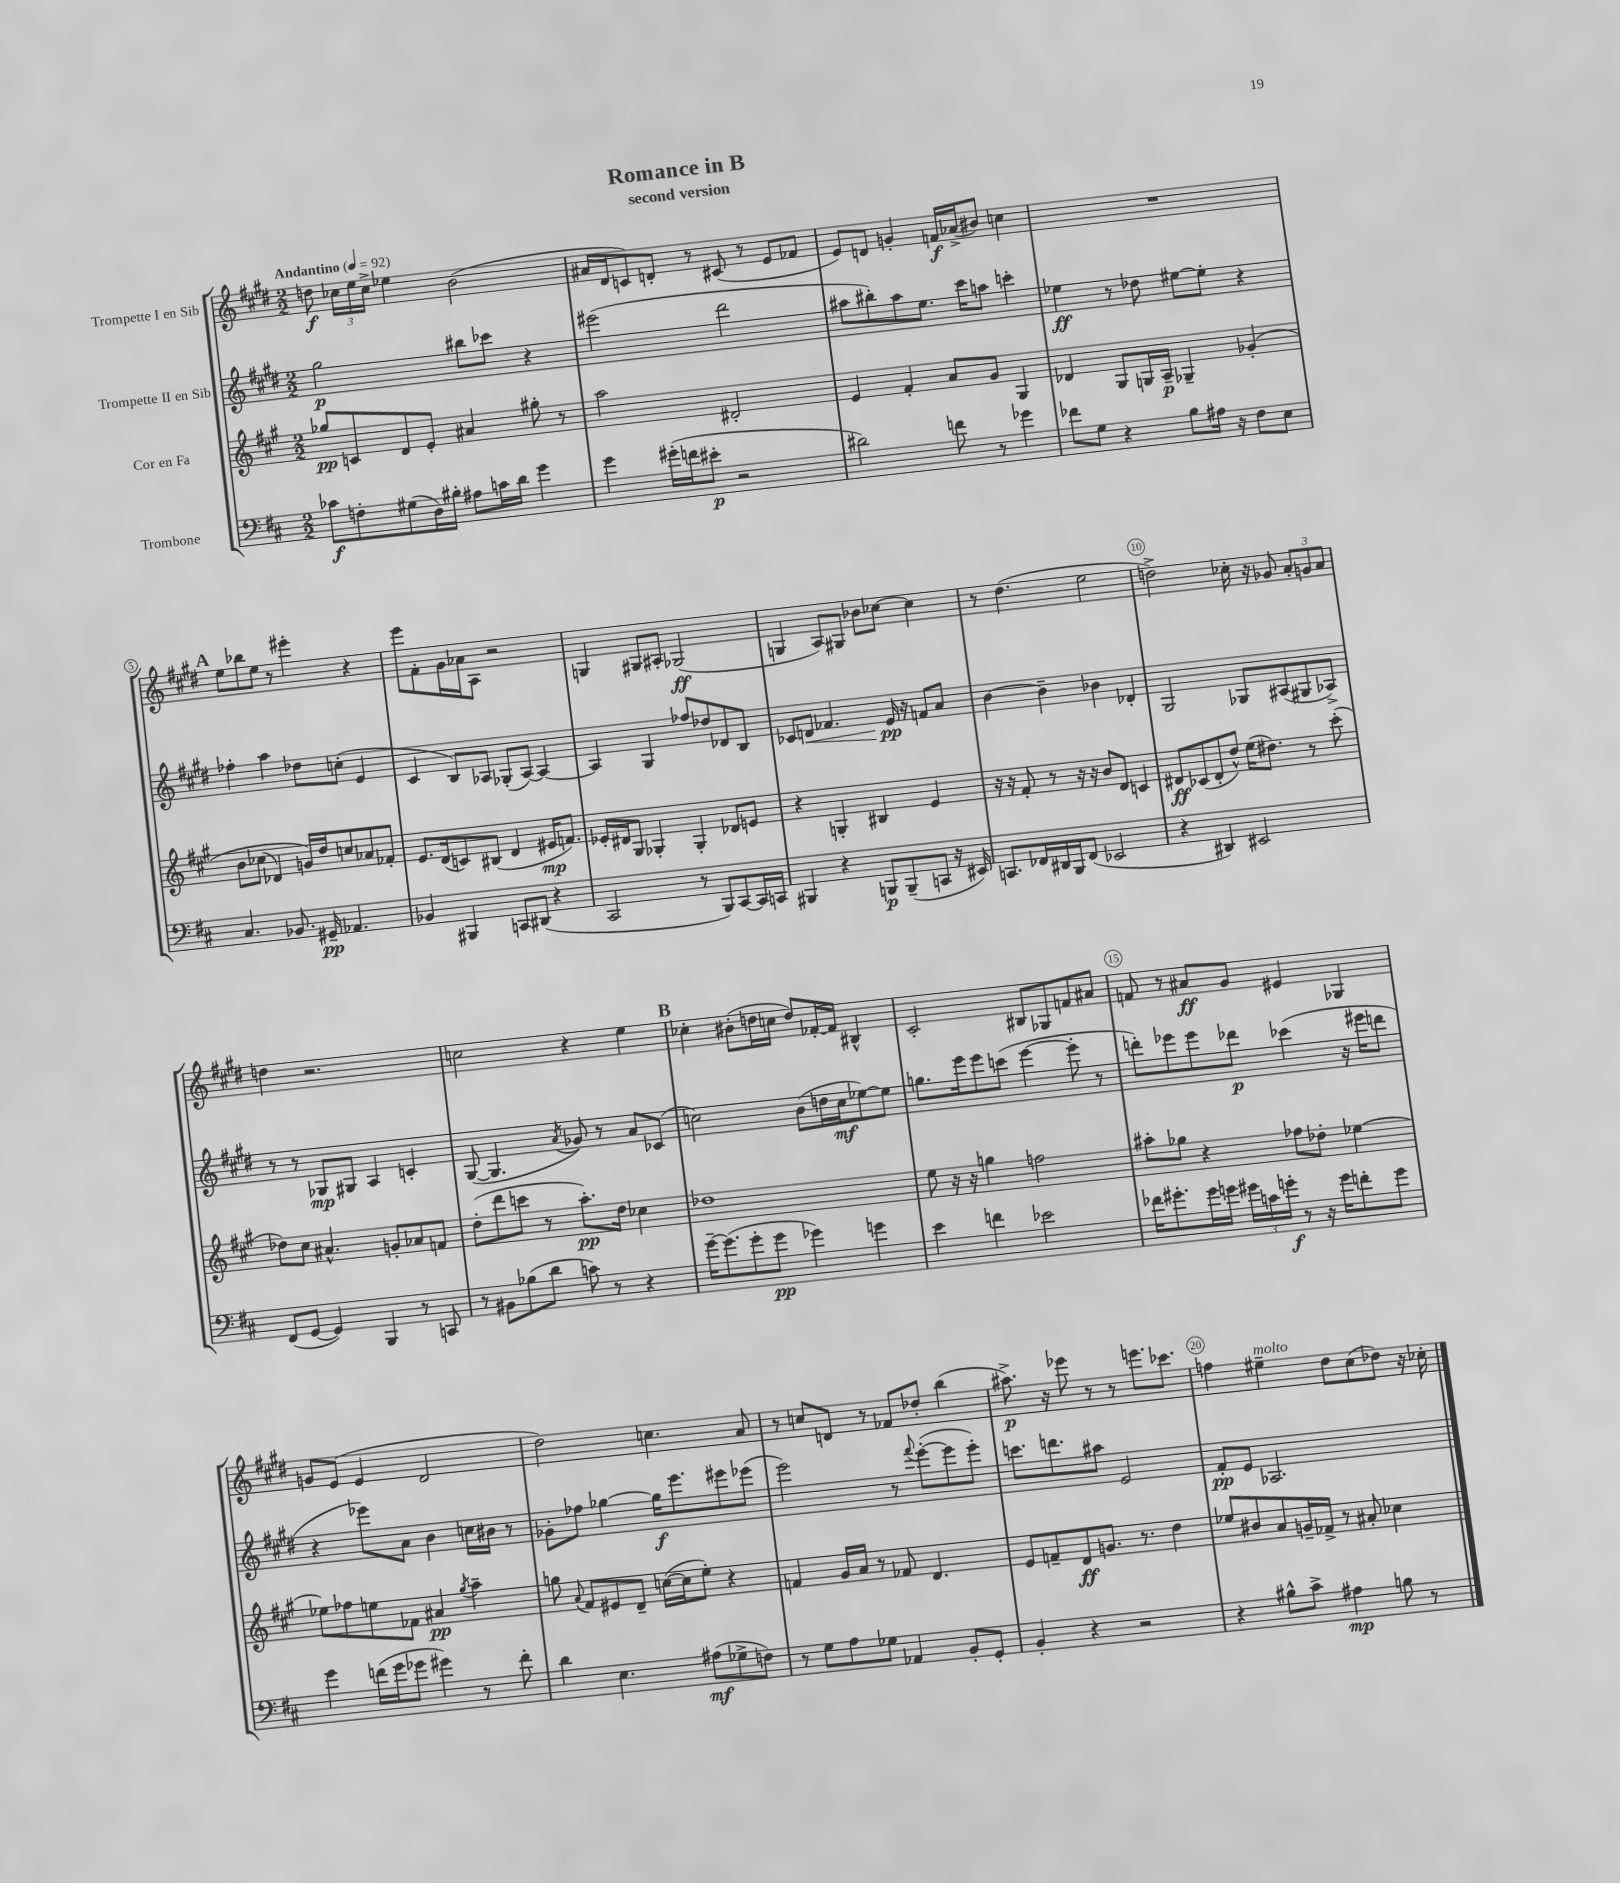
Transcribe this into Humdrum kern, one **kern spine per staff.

**kern	**dynam	**kern	**dynam	**kern	**dynam	**kern	**dynam
*part4	*part4	*part3	*part3	*part2	*part2	*part1	*part1
*staff4	*staff4	*staff3	*staff3	*staff2	*staff2	*staff1	*staff1
*I"Trombone	*	*I"Cor en Fa	*	*I"Trompette II en Sib	*	*I"Trompette I en Sib	*
*clefF4	*	*clefG2	*	*clefG2	*	*clefG2	*
*k[f#c#]	*	*k[f#c#g#]	*	*k[f#c#g#d#]	*	*k[f#c#g#d#]	*
*M2/2	*	*M2/2	*	*M2/2	*	*M2/2	*
*MM92	*	*MM92	*	*MM92	*	*MM92	*
=1	=1	=1	=1	=1	=1	=1	=1
!	!	!	!	!	!	!LO:TX:a:B:t=Andantino	!
8c-X\L	f	8gg-X/L	pp	2gg#\	p	8ddn\	f
8Fn'\	.	8cn/	.	.	.	24cc-X\LL	.
.	.	.	.	.	.	24ee\	.
.	.	.	.	.	.	24cc-^\JJ	.
(8G#X\	.	8d/	.	.	.	4ee-X\	.
16D\L)	.	8e'/J	.	.	.	.	.
16B#X'\JJ	.	.	.	.	.	.	.
8A#X\L	.	4a#X/	.	8bb#X\L	.	(2b\	.
16cn\L	.	.	.	8ccc-X\J	.	.	.
16d\JJ	.	.	.	.	.	.	.
4g\	.	8gg#X'\	.	4r	.	.	.
.	.	8r	.	.	.	.	.
=2	=2	=2	=2	=2	=2	=2	=2
4g\	.	2aa\	.	(2eee#X\	.	16a#X/LL	.
.	.	.	.	.	.	16d#/J	.
.	.	.	.	.	.	8cn/)	.
(16g#X'\LL	.	.	.	.	.	8dn'/J	.
16fn\J	.	.	.	.	.	.	.
8e#X'\J	p	.	.	.	.	8r	.
2r	.	2d#X'/	.	2ddd#\	.	(8c#X/	.
.	.	.	.	.	.	8r	.
.	.	.	.	.	.	8e/L	.
.	.	.	.	.	.	8f-X/J	.
=3	=3	=3	=3	=3	=3	=3	=3
2d#X\)	.	4e/	.	8aa#X\L	.	8e/L)	.
.	.	.	.	8bb#X'\)	.	8dn/J	.
.	.	4f#'/	.	8aa#\	.	4gn'/	.
.	.	.	.	8.ee\J	.	.	.
8fn\	.	8a/L	.	.	.	16fn/LL	f
.	.	.	.	16ccc#\KL	.	(16a-X^/J	.
8r	.	8g#/J	.	8aan\J	.	8b#X/J)	.
4g-X\	.	4G#/	.	4cccn'\	.	4ccn\	.
=4	=4	=4	=4	=4	=4	=4	=4
8f-X\L	.	4d-X/	.	4ee-X\	ff	1r	.
8G\J	.	.	.	.	.	.	.
4r	.	8G#/L	.	8r	.	.	.
.	.	16Gn/L	.	8dd-X\	.	.	.
.	.	16A~/JJ	p	.	.	.	.
8B\L	.	4G-X~/	.	[8ee#X\L	.	.	.
16A#X\Jk	.	.	.	8ee#'\J]	.	.	.
16r	.	.	.	.	.	.	.
8F#\L	.	(4g-X'/	.	4r	.	.	.
8E\J	.	.	.	.	.	.	.
!!LO:LB:g=z
!!LO:REH:place=s1:t=A
=5	=5	=5	=5	=5	=5	=5	=5
4.C#/	.	8b\L	.	4ff-X'\	.	8ee\L	.
.	.	(8cc-X\J	.	.	.	8bb-X\	.
.	.	4d-X/)	.	4aa\	.	8ee\J	.
8.BB-X/	.	.	.	.	.	8r	.
.	.	16gn/LL)	.	8dd-X\L	.	4eee#X'\	.
16GG#X~/	pp	16dd/J	.	.	.	.	.
4.AA-X/	.	8ccn/	.	(8ccn'\J	.	.	.
.	.	8a-X/	.	4e/	.	4r	.
.	.	8f-X'/J	.	.	.	.	.
=6	=6	=6	=6	=6	=6	=6	=6
4BB-X/	.	8.e/L	.	4c#/	.	8eee\L	.
.	.	.	.	.	.	8f#'\	.
.	.	(16d/k	.	.	.	.	.
4BBB#X/	.	8cn/)	.	8B/L)	.	16g#\L	.
.	.	.	.	.	.	16a-X\J	.
.	.	(8B#X/J	.	8A-X/J	.	8A\J	.
8CCn/L	.	4d/	.	(8G-X'/L	.	2r	.
(8DD#X/J	.	.	.	[8A-/J)	.	.	.
4r	.	16e#X/KL	mp	4A-/_	.	.	.
.	.	8.fn/J)	.	.	.	.	.
=7	=7	=7	=7	=7	=7	=7	=7
2CC#/	.	16e-X'/LL	.	4A-/]	.	4Gn/	.
.	.	16d#X/J	.	.	.	.	.
.	.	8G#/J	.	.	.	.	.
.	.	4G-X'/	.	4G#/	.	8G#X/L	.
.	.	.	.	.	.	8A#X'/J	.
8r	.	4G-'/	.	8ff-X/L	.	(2G-X/	ff
8BBB/L)	.	.	.	8dd-X/	.	.	.
[8CC#/	.	8d-X/L	.	8d-X/	.	.	.
16CC#/L]	.	8en/J	.	8B/J	.	.	.
16CCn/JJ	.	.	.	.	.	.	.
=8	=8	=8	=8	=8	=8	=8	=8
4BBB#X/	.	4r	.	8c-X/L	.	4Gn/	.
!	!	!	!	!	!LO:HP:b	!	!
.	.	.	.	8dn/J	<	.	.
4r	.	4Gn'/	.	4.f-X/	.	8A/L)	.
.	.	.	.	.	.	8G#X/J	.
8BBBn/L	p	4B#X/	.	.	.	8b-X\L	.
(8BBB~/	.	.	.	16e/	pp	[8cc-X\J	.
.	.	.	.	16r	[	.	.
8CCn/J	.	4e/	.	8fn/L	.	4cc-\]	.
16r	.	.	.	8a/J	.	.	.
16EE#X/)	.	.	.	.	.	.	.
=9	=9	=9	=9	=9	=9	=9	=9
8.CCn/L	.	16r	.	[4b\	.	8r	.
.	.	16r	.	.	.	.	.
.	.	8f#'/	.	.	.	(4.dd#\	.
16FF-X/L	.	.	.	.	.	.	.
16DD#X/	.	8r	.	4b~\]	.	.	.
16BBB/J	.	.	.	.	.	.	.
(8FF-/J	.	16r	.	.	.	.	.
.	.	16r	.	.	.	.	.
2EE-X/	.	8b/L	.	4b-X\	.	2ee\	.
.	.	8d/J	.	.	.	.	.
.	.	4cn/	.	4d-X'/	.	.	.
=10	=10	=10	=10	=10	=10	=10	=10
4r	.	8d#X/L	ff	2G#/	.	2ddn^\)	.
.	.	(8c-X/	.	.	.	.	.
4DD#X/)	.	8d#'/	.	.	.	.	.
.	.	8dd^^/J)	.	.	.	.	.
2EE#X/	.	(16ee\KL	.	8G-X/L	.	16cc-X'\	.
.	.	8.dd#X\J)	.	.	.	16r	.
.	.	.	.	(8A#X/	.	8g-X/	.
.	.	8r	.	8G#X/	.	12a'/L	.
.	.	.	.	.	.	12gn/	.
.	.	(8ccc#'\	.	8A-X^/J)	.	.	.
.	.	.	.	.	.	12a/J	.
!!LO:LB:g=z
=11	=11	=11	=11	=11	=11	=11	=11
(8FF#/L	.	8dd-X\L)	.	8r	.	4ddn\	.
[8GG/J	.	8cc#\J	.	8r	.	.	.
4GG/])	.	4.a#X^^/	.	8G-X/L	mp	2.r	.
.	.	.	.	8G#X/J	.	.	.
4BBB/	.	.	.	4A/	.	.	.
.	.	8gn'/L	.	.	.	.	.
8r	.	8a-X/	.	4cn'/	.	.	.
8CCn/	.	8fn/J	.	.	.	.	.
=12	=12	=12	=12	=12	=12	=12	=12
8r	.	(8dd'\L	.	([8G#/	.	2ccn\	.
8BB#X\L	.	8ddd\	.	4.G#/]	.	.	.
(8B-X\	.	8cccn\J	.	.	.	.	.
8d\J	.	8r	.	.	.	.	.
.	.	.	.	8qa/	.	.	.
8cn\)	.	8.aa'\L)	pp	8g-X/)	.	4r	.
8r	.	.	.	8r	.	.	.
.	.	16dd\Jk	.	.	.	.	.
4r	.	4cc-X\	.	8a/L	.	4ee\	.
.	.	.	.	(8c-X/J	.	.	.
!!LO:REH:place=s1:t=B
=13	=13	=13	=13	=13	=13	=13	=13
[16g~\KL	.	1dd-X	.	2ccn\)	.	4cc-X'\	.
(8.g\]	.	.	.	.	.	.	.
8g'\	.	.	.	.	.	(8b#X'\L	.
8g\J	pp	.	.	.	.	16ddn\L	.
.	.	.	.	.	.	16ccn\JJ	.
4g-X\)	.	.	.	(8b\L	.	8dd/L)	.
.	.	.	.	16ddn\L	.	[16f-X'/L	.
.	.	.	.	16cc\J	mf	16f-/JJ]	.
4gn\	.	.	.	[8ee-X\)	.	4B#X^^/	.
.	.	.	.	8ee-\J]	.	.	.
=14	=14	=14	=14	=14	=14	=14	=14
4e\	.	8ee\	.	8.ggn\L	.	2c#'/	.
.	.	16r	.	.	.	.	.
.	.	16r	.	16eee\k	.	.	.
4fn\	.	4ggn\	.	8eee\	.	.	.
.	.	.	.	(8cccn\J	.	.	.
2e-X\	.	2ffn\	.	[4eee\	.	8B#X/L	.
.	.	.	.	.	.	8G-X/	.
.	.	.	.	8eee'\]	.	8fn/	.
.	.	.	.	8r	.	8a#X/J	.
=15	=15	=15	=15	=15	=15	=15	=15
16f-X\KL	.	8aa#X'\L	.	8dddn'\L)	.	8fn/	.
8.g#X'\	.	.	.	.	.	.	.
.	.	8gg-X\J	.	8eee-X\	.	8r	.
16g#\L	.	4r	.	8eee-\	.	8a#X/L	ff
16gn\JJ	.	.	.	.	.	.	.
24g#X\LL	.	.	.	8ddd-X\J	p	8g#/J	.
24cn\	.	.	.	.	.	.	.
24gn'\JJ	f	.	.	.	.	.	.
8r	.	8ff-X\L	.	(4ccc-X\	.	4e#X/	.
16r	.	8dd-X'\J	.	.	.	.	.
16g\KL	.	.	.	.	.	.	.
8fn'\	.	[4ee-X\	.	16r	.	4G-X/	.
.	.	.	.	16eee#X\KL	.	.	.
8g\J	.	.	.	8dddn\J	.	.	.
!!LO:LB:g=z
=16	=16	=16	=16	=16	=16	=16	=16
4g\	.	8ee-X\L]	.	4r	.	8gn/L	.
.	.	8ff-X\	.	.	.	(8e/J	.
(16fn\LL	.	8een\	.	8eee-X\L)	.	4e/	.
16g\J	.	.	.	.	.	.	.
8g-X\J	.	8f-X\J	.	8a\J	.	.	.
4g#X\)	.	4a#X/	pp	4b\	.	2d#/	.
.	.	8qgg#/	.	.	.	.	.
8r	.	4aa~\	.	16ccn\LL	.	.	.
.	.	.	.	16b#X\JJ	.	.	.
8f'\	.	.	.	8r	.	.	.
=17	=17	=17	=17	=17	=17	=17	=17
4d\	.	8ggn\	.	8g-X'\L	.	2dd#\)	.
.	.	8qqa/	.	.	.	.	.
.	.	8f#/L	.	8ff-X\J	.	.	.
4.E\	.	8e#X/	.	[4gg-X\	.	.	.
.	.	8d~/J	.	.	.	.	.
.	.	([16ccn\LL	.	16gg-\KL]	f	4.ccn\	.
.	.	16cc\J]	.	8.eee\	.	.	.
(8A#X\L	mf	8ee'\J)	.	.	.	.	.
8G-X^\	.	4r	.	8eee#X\	.	.	.
8Fn\J)	.	.	.	(8eee-X\J	.	8a/	.
=18	=18	=18	=18	=18	=18	=18	=18
8r	.	4fn/	.	2eee\)	.	8r	.
8G\L	.	.	.	.	.	8ccn/L	.
8A\	.	16g#/LL	.	.	.	8dn/J	.
.	.	16a/JJ	.	.	.	.	.
8G-X\J	.	8r	.	.	.	8r	.
4AA-X/	.	8f-X/	.	8r	.	8f-X/L	.
.	.	.	.	8qqfff#/	.	.	.
.	.	4.d/	.	([8eee'\L	.	8dd-X'/J	.
8BB'/L	.	.	.	8eee\]	.	(4bb\	.
8GG'/J	.	.	.	8eee'\J)	.	.	.
=19	=19	=19	=19	=19	=19	=19	=19
4BB'/	.	8e/L	.	8.cccn\L	.	8.aa#X^\)	p
.	.	8fn~/	.	.	.	.	.
.	.	.	.	8.dddn\	.	16r	.
4r	.	8d/	ff	.	.	8eee-X\	.
.	.	8.gn/J	.	8aa#X\J	.	8r	.
2r	.	.	.	2e/	.	8r	.
.	.	8.r	.	.	.	.	.
.	.	.	.	.	.	8.eeen\L	.
.	.	4dd\	.	.	.	.	.
.	.	.	.	.	.	8.ccc-X\J	.
=20	=20	=20	=20	=20	=20	=20	=20
4r	.	8ee-X/L	.	8f#'/L	pp	4ffn\	.
.	.	8b#X/	.	8e/J	.	.	.
!	!	!	!	!	!	!LO:TX:a:i:t=molto	!
8B#X^^\L	.	8a/	.	2.A-X/	.	4ee#X~\	.
8c#^\J	.	16gn~/L	.	.	.	.	.
.	.	16f-X^/JJ	.	.	.	.	.
4A#X\	mp	8r	.	.	.	8dd#\L	.
.	.	8a#X'/	.	.	.	(8cc#\	.
8Bn\	.	4cc-X\	.	.	.	8dd-X\J)	.
8r	.	.	.	.	.	16r	.
.	.	.	.	.	.	16cc-X'\	.
==	==	==	==	==	==	==	==
*-	*-	*-	*-	*-	*-	*-	*-
